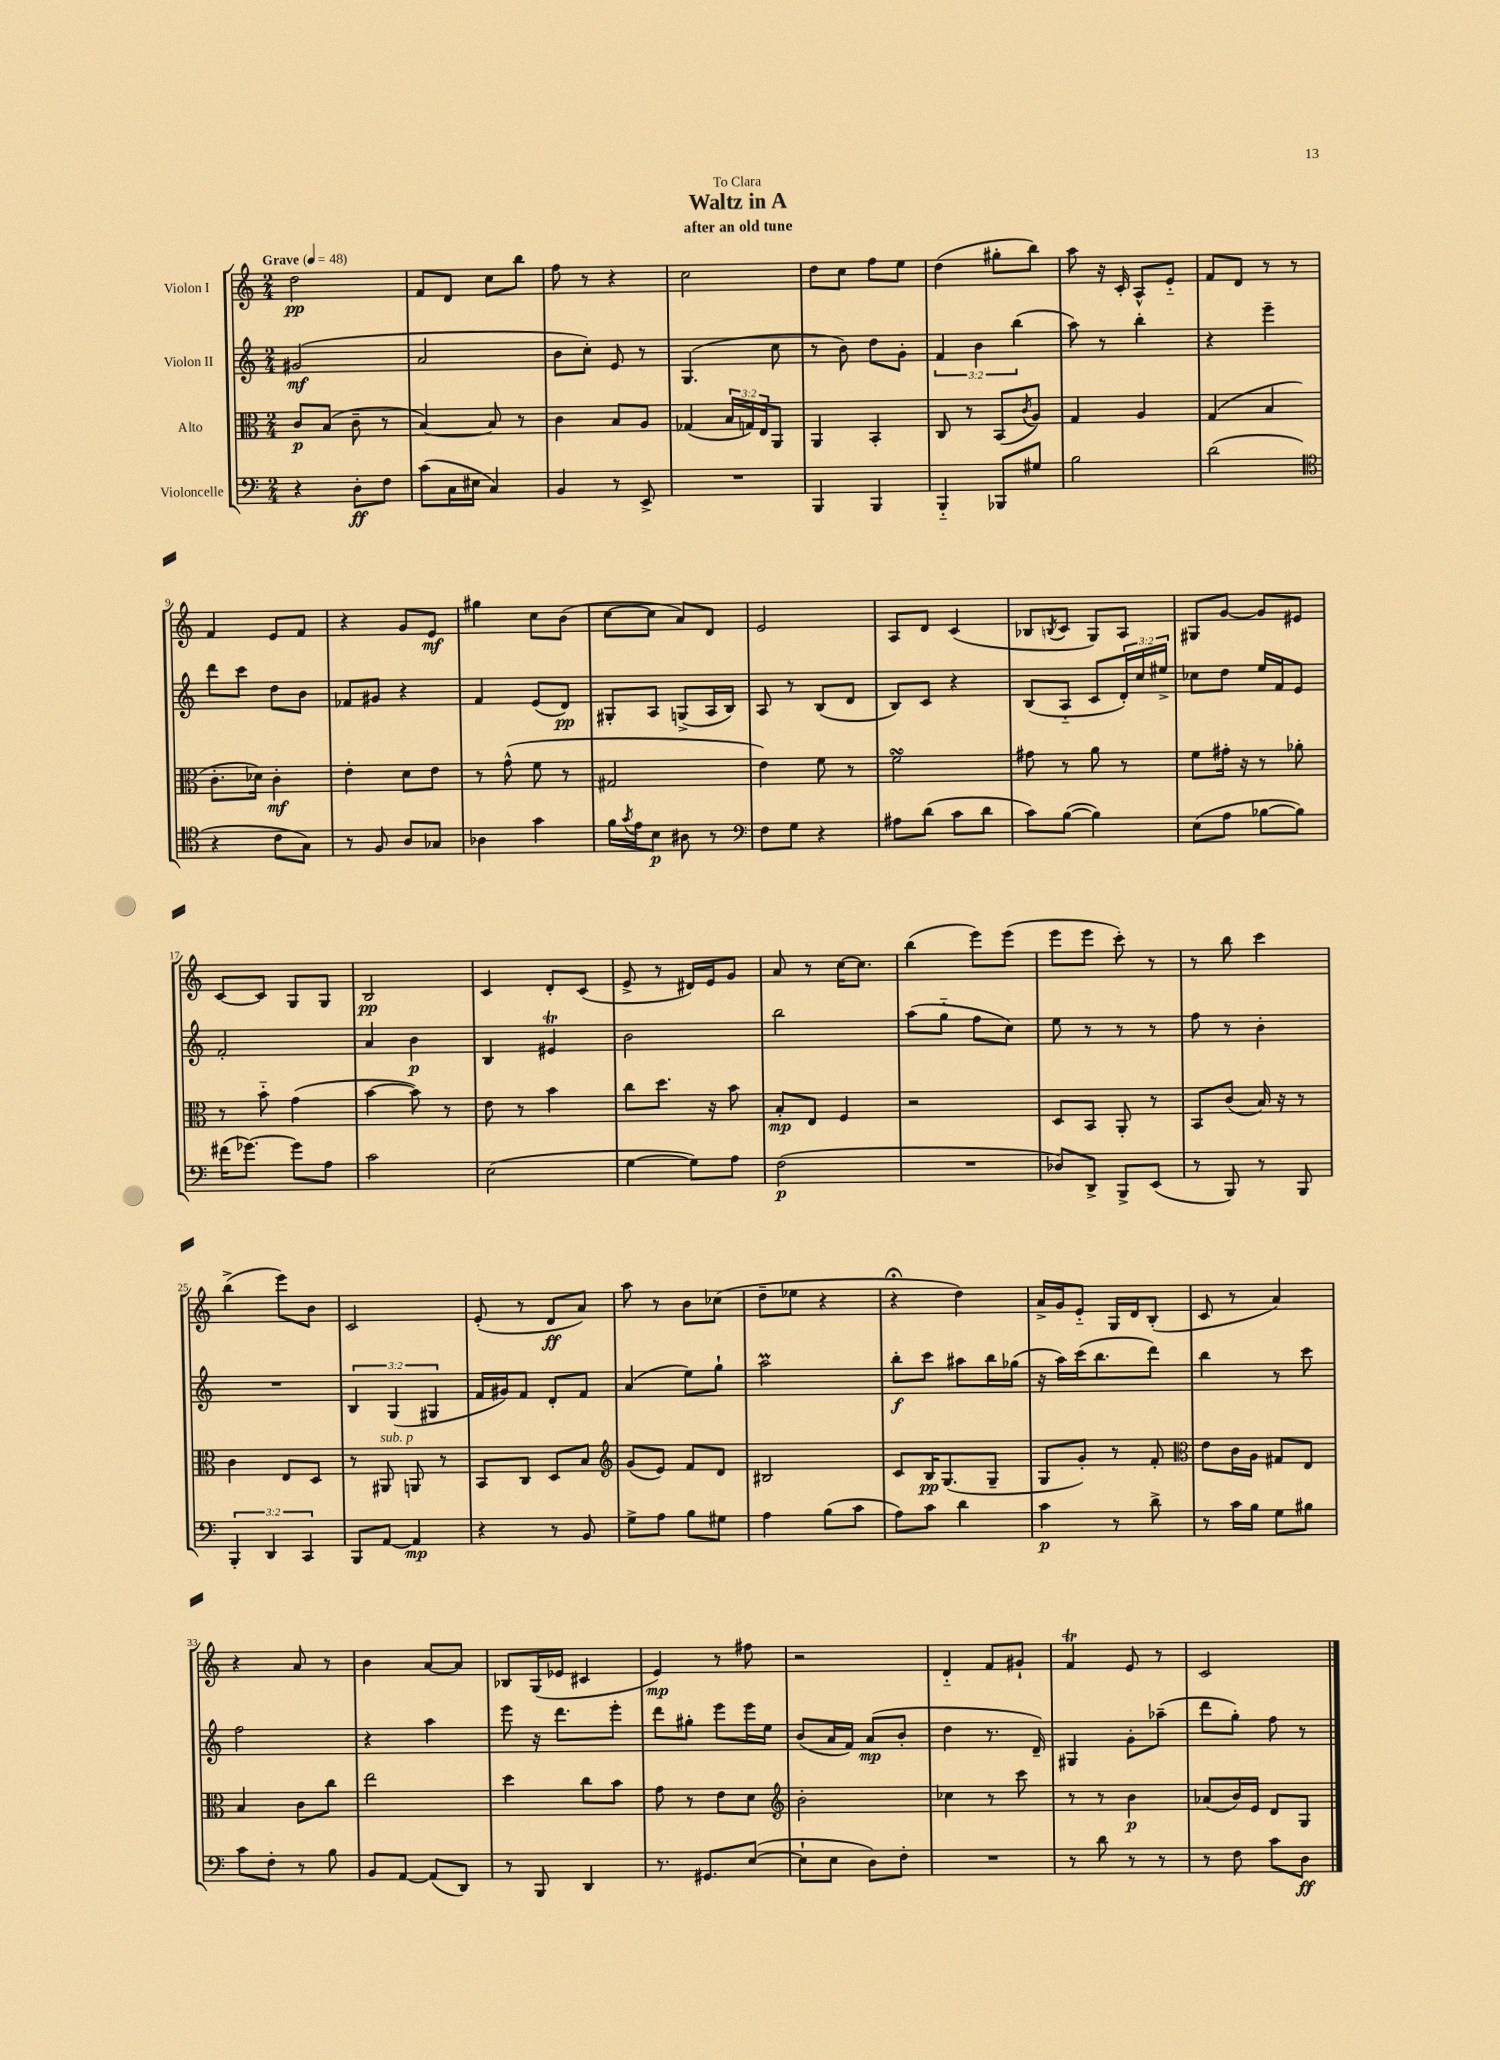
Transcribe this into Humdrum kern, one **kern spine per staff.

**kern	**dynam	**kern	**dynam	**kern	**dynam	**kern	**dynam
*part4	*part4	*part3	*part3	*part2	*part2	*part1	*part1
*staff4	*staff4	*staff3	*staff3	*staff2	*staff2	*staff1	*staff1
*I"Violoncelle	*	*I"Alto	*	*I"Violon II	*	*I"Violon I	*
*clefF4	*	*clefC3	*	*clefG2	*	*clefG2	*
*k[]	*	*k[]	*	*k[]	*	*k[]	*
*M2/4	*	*M2/4	*	*M2/4	*	*M2/4	*
*MM48	*	*MM48	*	*MM48	*	*MM48	*
=1	=1	=1	=1	=1	=1	=1	=1
!	!	!	!	!	!	!LO:TX:a:B:t=Grave	!
4r	.	8c/L	p	(2g#X/	mf	2dd\	pp
.	.	(8B/J	.	.	.	.	.
8D'\L	ff	8c~\	.	.	.	.	.
8F\J	.	8r	.	.	.	.	.
=2	=2	=2	=2	=2	=2	=2	=2
(8c\L	.	[4B/)	.	2a/	.	8f/L	.
16C\L	.	.	.	.	.	8d/J	.
16E#X\JJ	.	.	.	.	.	.	.
4C/)	.	8B/]	.	.	.	8cc\L	.
.	.	8r	.	.	.	8bb\J	.
=3	=3	=3	=3	=3	=3	=3	=3
4BB/	.	4c\	.	8b\L	.	8ff\	.
.	.	.	.	8cc'\J)	.	8r	.
8r	.	8B/L	.	8e/	.	4r	.
8EE^/	.	8A/J	.	8r	.	.	.
=4	=4	=4	=4	=4	=4	=4	=4
2r	.	(4G-X/	.	(4.G/	.	2cc\	.
.	.	24B/LL	.	.	.	.	.
.	.	24Gn/)	.	.	.	.	.
.	.	24E/J	.	.	.	.	.
.	.	8AA/J	.	8cc\	.	.	.
=5	=5	=5	=5	=5	=5	=5	=5
4BBB/	.	4AA/	.	8r	.	8dd\L	.
.	.	.	.	8b\)	.	8cc\J	.
4BBB/	.	4BB'/	.	8dd\L	.	8ff\L	.
.	.	.	.	8g'\J	.	8ee\J	.
=6	=6	=6	=6	=6	=6	=6	=6
4BBB/	.	8C/	.	6f/	.	(4dd\	.
.	.	8r	.	.	.	.	.
.	.	.	.	6b\	.	.	.
8BBB-X/L	.	(8BB/L	.	.	.	8gg#X'\L	.
.	.	.	.	(6bb\	.	.	.
.	.	8qc/	.	.	.	.	.
8G#X/J	.	8A/J)	.	.	.	8bb\J)	.
=7	=7	=7	=7	=7	=7	=7	=7
2B\	.	4G/	.	8aa\)	.	8aa\	.
.	.	.	.	8r	.	16r	.
.	.	.	.	.	.	16c'/	.
.	.	4A/	.	4bb'\	.	8A^^/L	.
.	.	.	.	.	.	8e/J	.
=8	=8	=8	=8	=8	=8	=8	=8
(2d\	.	(4G/	.	4r	.	8f/L	.
.	.	.	.	.	.	8d/J	.
.	.	4B/	.	4eee~\	.	8r	.
.	.	.	.	.	.	8r	.
!!LO:LB:g=z
=9	=9	=9	=9	=9	=9	=9	=9
*clefC4	*	*	*	*	*	*	*
4r	.	8.c'\L	.	8ddd\L	.	4f/	.
.	.	.	.	8ccc\J	.	.	.
.	.	16d-X\Jk)	.	.	.	.	.
8c\L	.	4c'\	mf	8dd\L	.	8e/L	.
8G\J)	.	.	.	8b\J	.	8f/J	.
=10	=10	=10	=10	=10	=10	=10	=10
8r	.	4e'\	.	8f-X/L	.	4r	.
8F/	.	.	.	8g#X/J	.	.	.
8A/L	.	8d\L	.	4r	.	8g/L	.
8G-X/J	.	8e\J	.	.	.	8e/J	mf
=11	=11	=11	=11	=11	=11	=11	=11
4A-X\	.	8r	.	4f/	.	4gg#X\	.
.	.	(8g^^\	.	.	.	.	.
4g\	.	8f\	.	(8e/L	.	8cc\L	.
.	.	8r	.	8d/J)	pp	(8b\J	.
=12	=12	=12	=12	=12	=12	=12	=12
16f\LL	.	2G#X/	.	8G#X'/L	.	[8cc\L	.
8qg/	.	.	.	.	.	.	.
16e\J	.	.	.	.	.	.	.
8B\J	p	.	.	8A/J	.	8cc\J]	.
8A#X\	.	.	.	(8Gn^/L	.	8a/L)	.
8r	.	.	.	16A/L	.	8d/J	.
.	.	.	.	16B/JJ)	.	.	.
=13	=13	=13	=13	=13	=13	=13	=13
*clefF4	*	*	*	*	*	*	*
8F\L	.	4e\)	.	8A/	.	2e/	.
8G\J	.	.	.	8r	.	.	.
4r	.	8f\	.	(8B/L	.	.	.
.	.	8r	.	8d/J	.	.	.
=14	=14	=14	=14	=14	=14	=14	=14
8A#X\L	.	2fsSSs\	.	8B/L)	.	8A/L	.
(8d\J	.	.	.	8c/J	.	8d/J	.
8c\L	.	.	.	4r	.	(4c/	.
8d\J	.	.	.	.	.	.	.
=15	=15	=15	=15	=15	=15	=15	=15
8c\L)	.	8g#X\	.	(8B/L	.	8B-X/L	.
.	.	.	.	.	.	8qBn/	.
([8B\J	.	8r	.	8A/J	.	8c/J	.
4B\])	.	8a\	.	8c/L	.	8G/L)	.
.	.	8r	.	24d'/L)	.	8A/J	.
.	.	.	.	24cc/	.	.	.
.	.	.	.	24ee#X^/JJ	.	.	.
=16	=16	=16	=16	=16	=16	=16	=16
(8E\L	.	8f\L	.	8cc-X\L	.	8G#X/L	.
8A\J	.	16g#X'\Jk	.	8dd\J	.	[8g/J	.
.	.	16r	.	.	.	.	.
[8B-X\L	.	8r	.	16ee/LL	.	8g/L]	.
.	.	.	.	16f/J	.	.	.
8B-\J])	.	8a-X'\	.	8e/J	.	8e#X/J	.
!!LO:LB:g=z
=17	=17	=17	=17	=17	=17	=17	=17
(16f#X\KL	.	8r	.	2f'/	.	[8c/L	.
[8.g-X\J)	.	.	.	.	.	.	.
.	.	8b\	.	.	.	8c/J]	.
8g-\L]	.	(4g\	.	.	.	8G/L	.
8A\J	.	.	.	.	.	8G/J	.
=18	=18	=18	=18	=18	=18	=18	=18
2c\	.	[4b\	.	4a/	.	2B/	pp
.	.	8b\])	.	4b\	p	.	.
.	.	8r	.	.	.	.	.
=19	=19	=19	=19	=19	=19	=19	=19
(2E\	.	8e\	.	4B/	.	4c/	.
.	.	8r	.	.	.	.	.
.	.	4b\	.	4e#Xt/	.	8d'/L	.
.	.	.	.	.	.	(8c/J	.
=20	=20	=20	=20	=20	=20	=20	=20
[4G\	.	8cc\L	.	2b\	.	8e^/	.
.	.	8.dd\J	.	.	.	8r	.
8G\L])	.	.	.	.	.	16d#X/LL)	.
.	.	16r	.	.	.	16e/J	.
8A\J	.	8b\	.	.	.	8g/J	.
=21	=21	=21	=21	=21	=21	=21	=21
(2F\	p	8B'/L	mp	2bb\	.	8a/	.
.	.	8E/J	.	.	.	8r	.
.	.	4F/	.	.	.	[16cc\KL	.
.	.	.	.	.	.	8.cc\J]	.
=22	=22	=22	=22	=22	=22	=22	=22
2r	.	2r	.	(8aa\L	.	(4bb\	.
.	.	.	.	8gg\J	.	.	.
.	.	.	.	8ff\L	.	8eee\L)	.
.	.	.	.	8cc\J)	.	(8eee\J	.
=23	=23	=23	=23	=23	=23	=23	=23
8D-X/L)	.	8D/L	.	8ee\	.	8eee\L	.
8DD^/J	.	8BB/J	.	8r	.	8eee\J	.
8BBB^/L	.	8AA'/	.	8r	.	8ccc'\)	.
(8EE/J	.	8r	.	8r	.	8r	.
=24	=24	=24	=24	=24	=24	=24	=24
8r	.	8BB/L	.	8ff\	.	8r	.
8BBB/)	.	(8c/J	.	8r	.	8bb\	.
8r	.	16B/)	.	4b'\	.	4ccc\	.
.	.	16r	.	.	.	.	.
8BBB/	.	8r	.	.	.	.	.
!!LO:LB:g=z
=25	=25	=25	=25	=25	=25	=25	=25
6BBB'/	.	4c\	.	2r	.	(4bb^\	.
6DD/	.	.	.	.	.	.	.
.	.	8E/L	.	.	.	8eee\L)	.
6CC/	.	.	.	.	.	.	.
.	.	8D/J	.	.	.	8b\J	.
=26	=26	=26	=26	=26	=26	=26	=26
8BBB/L	.	8r	.	6B/	.	2c/	.
!	!	!LO:TX:a:i:t=sub. p	!	!	!	!	!
[8AA/J	.	8AA#X/	.	.	.	.	.
.	.	.	.	(6G/	.	.	.
4AA/]	mp	8AAn/	.	.	.	.	.
.	.	.	.	6G#X/	.	.	.
.	.	8r	.	.	.	.	.
=27	=27	=27	=27	=27	=27	=27	=27
4r	.	8BB/L	.	16f/LL	.	(8e'/	.
.	.	.	.	16g#X/J)	.	.	.
.	.	8C/J	.	8f/J	.	8r	.
8r	.	8D/L	.	8d'/L	.	8d/L	ff
8BB/	.	8B/J	.	8f/J	.	8a/J)	.
=28	=28	=28	=28	=28	=28	=28	=28
*	*	*clefG2	*	*	*	*	*
8G^\L	.	(8g/L	.	(4a/	.	8aa\	.
8A\J	.	8e/J)	.	.	.	8r	.
8B\L	.	8f/L	.	8ee\L)	.	8b\L	.
8G#X\J	.	8d/J	.	8gg`\J	.	(8cc-X\J	.
=29	=29	=29	=29	=29	=29	=29	=29
4A\	.	2B#X/	.	2aaM\	.	8dd~\L	.
.	.	.	.	.	.	8ee-X\J	.
(8B\L	.	.	.	.	.	4r	.
8c\J	.	.	.	.	.	.	.
=30	=30	=30	=30	=30	=30	=30	=30
8A\L)	.	8c/L	.	8bb'\L	f	4r;<	.
8c\J	.	16B/K	pp	8ccc\J	.	.	.
.	.	(8.G/	.	.	.	.	.
4d\	.	.	.	8aa#X\L	.	4dd\)	.
.	.	8G~/J	.	16bb\L	.	.	.
.	.	.	.	(16gg-X\JJ	.	.	.
=31	=31	=31	=31	=31	=31	=31	=31
4c\	p	8G/L	.	16r	.	16a^/LL	.
.	.	.	.	16aa\LL)	.	16g/J	.
.	.	8g'/J)	.	(16ccc\J	.	8e/J	.
.	.	.	.	8.bb\	.	.	.
8r	.	8r	.	.	.	16G/LL	.
.	.	.	.	.	.	16d/J	.
8d^\	.	8f'/	.	8ddd\J)	.	(8B'/J	.
=32	=32	=32	=32	=32	=32	=32	=32
*	*	*clefC3	*	*	*	*	*
8r	.	8e\L	.	4bb\	.	8c/	.
16c\LL	.	16c\L	.	.	.	8r	.
16B\JJ	.	16A\JJ	.	.	.	.	.
8G\L	.	8G#X/L	.	8r	.	4a/)	.
8B#X\J	.	8E/J	.	8ccc\	.	.	.
!!LO:LB:g=z
=33	=33	=33	=33	=33	=33	=33	=33
8c\L	.	4B/	.	2ff\	.	4r	.
8F'\J	.	.	.	.	.	.	.
8r	.	8c\L	.	.	.	8a/	.
8B\	.	8cc\J	.	.	.	8r	.
=34	=34	=34	=34	=34	=34	=34	=34
8BB/L	.	2ee\	.	4r	.	4b\	.
[8AA/J	.	.	.	.	.	.	.
(8AA/L]	.	.	.	4aa\	.	[8a/L	.
8DD/J)	.	.	.	.	.	8a/J]	.
=35	=35	=35	=35	=35	=35	=35	=35
8r	.	4dd\	.	8eee\	.	8B-X/L	.
8BBB/	.	.	.	16r	.	(16G/L	.
.	.	.	.	8.ddd\L	.	16e-X/JJ	.
4DD/	.	8cc\L	.	.	.	4c#X/	.
.	.	8b\J	.	8eee'\J	.	.	.
=36	=36	=36	=36	=36	=36	=36	=36
8.r	.	8g\	.	8ddd\L	.	4e/)	mp
.	.	8r	.	8gg#X'\J	.	.	.
8.GG#X/L	.	.	.	.	.	.	.
.	.	8e\L	.	8eee\L	.	8r	.
([8E/J	.	8d\J	.	16eee\L	.	8ff#X\	.
.	.	.	.	16ee\JJ	.	.	.
=37	=37	=37	=37	=37	=37	=37	=37
*	*	*clefG2	*	*	*	*	*
8E`\L]	.	2b'\	.	(8b/L	.	2r	.
8E\J	.	.	.	16a/L	.	.	.
.	.	.	.	16f/JJ)	.	.	.
8D\L)	.	.	.	(8a/L	mp	.	.
8F'\J	.	.	.	8b'/J	.	.	.
=38	=38	=38	=38	=38	=38	=38	=38
2r	.	4cc-X\	.	4dd\	.	4d/	.
.	.	8r	.	8.r	.	8f/L	.
.	.	8ccc\	.	.	.	8g#X`/J	.
.	.	.	.	16d~/)	.	.	.
=39	=39	=39	=39	=39	=39	=39	=39
8r	.	8r	.	4G#X/	.	4fT/	.
8d\	.	8r	.	.	.	.	.
8r	.	4b\	p	8g'\L	.	8e/	.
8r	.	.	.	(8aa-X~\J	.	8r	.
=40	=40	=40	=40	=40	=40	=40	=40
8r	.	(8a-X/L	.	8ddd\L	.	2c/	.
8F\	.	16b/L)	.	8gg'\J)	.	.	.
.	.	16e/JJ	.	.	.	.	.
8c\L	.	8d/L	.	8ff\	.	.	.
8D\J	ff	8G/J	.	8r	.	.	.
==	==	==	==	==	==	==	==
*-	*-	*-	*-	*-	*-	*-	*-
